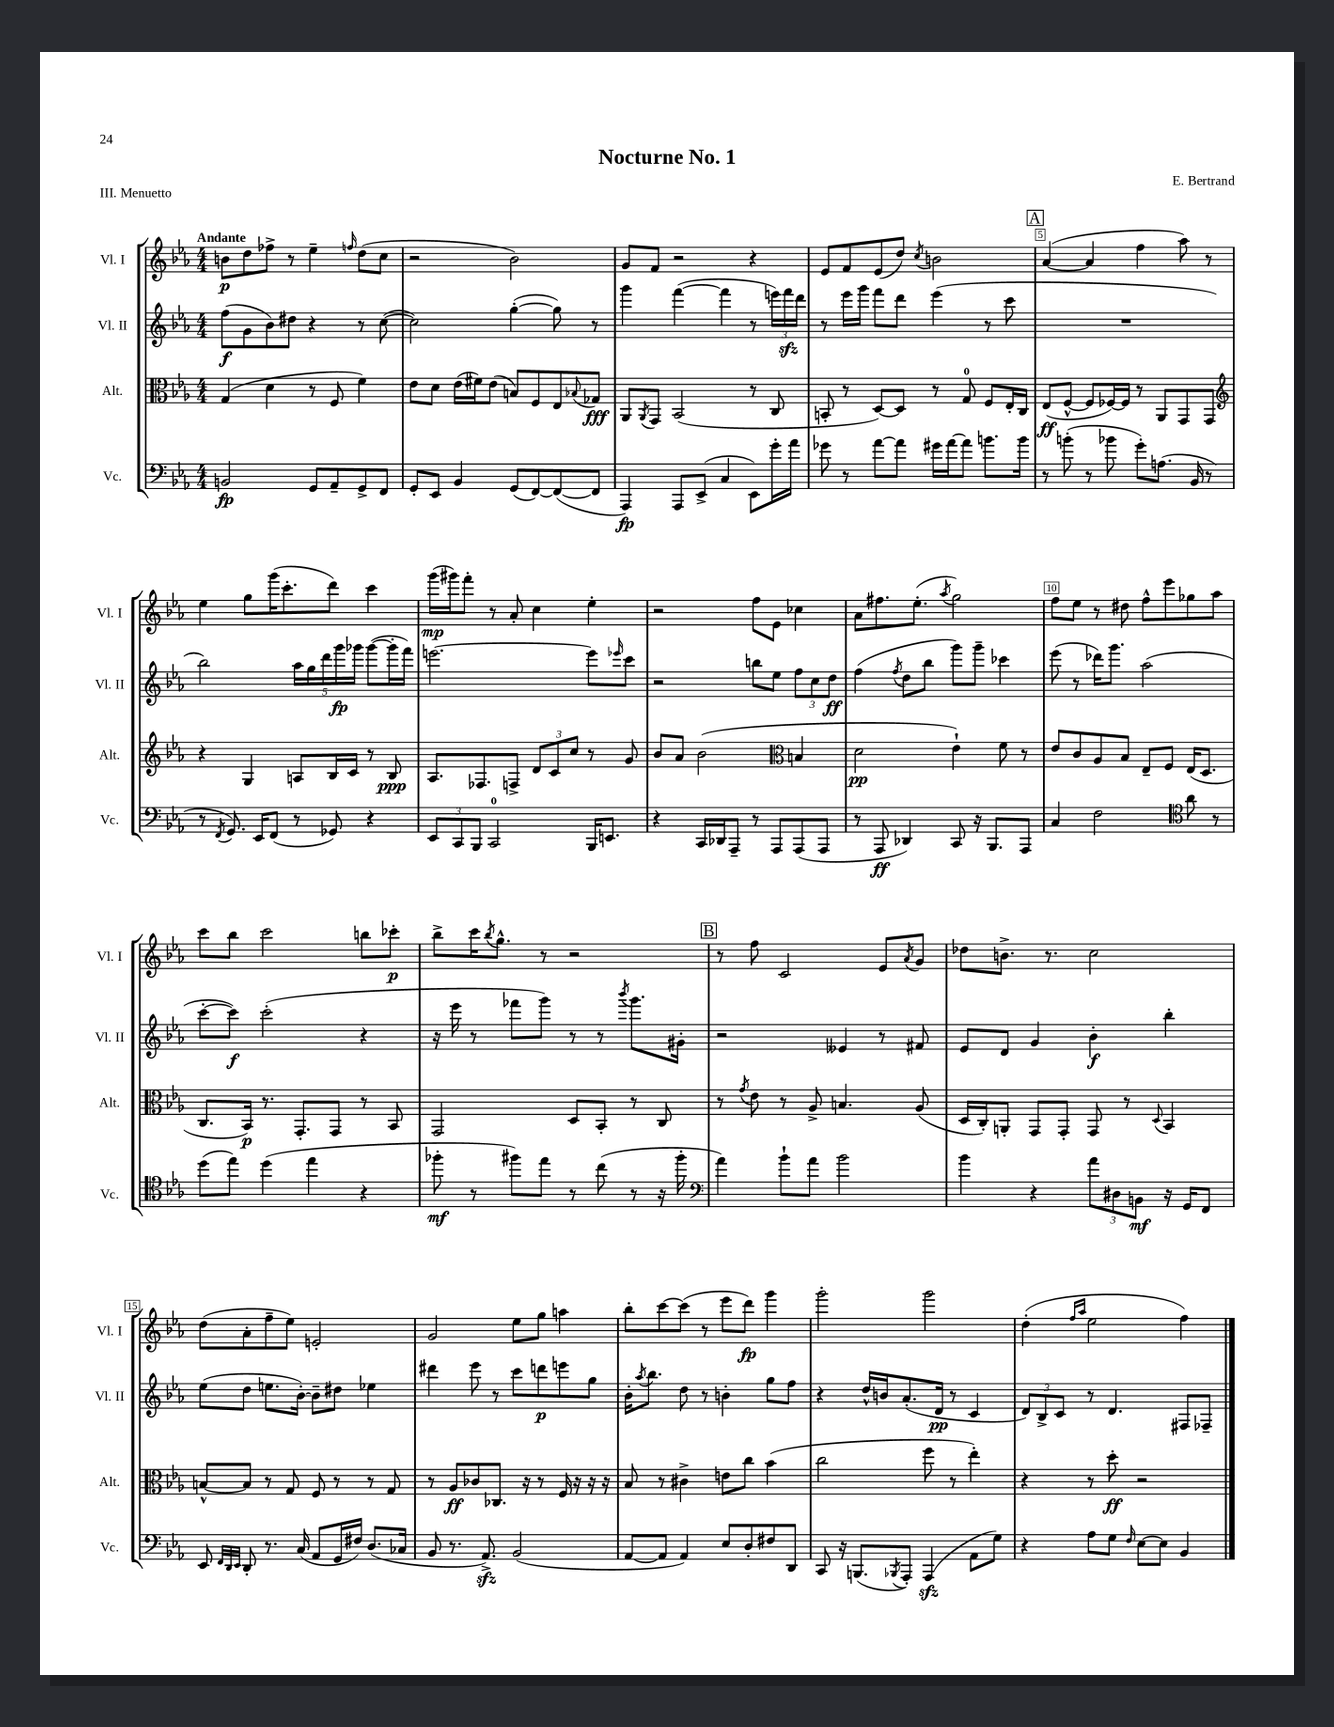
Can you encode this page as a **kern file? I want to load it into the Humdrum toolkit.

**kern	**kern	**kern	**kern
*staff4	*staff3	*staff2	*staff1
*clefF4	*clefC3	*clefG2	*clefG2
*k[b-e-a-]	*k[b-e-a-]	*k[b-e-a-]	*k[b-e-a-]
*M4/4	*M4/4	*M4/4	*M4/4
2BB/	(4G/	(8ff\L	8b\L
.	.	8g\	8dd\
.	4d\	8b-\)	8ff-^\J
.	.	8dd#\J	8r
8GG/L	8r	4r	4ee-~\
8AA-~/	8F/	.	.
.	.	.	16qqff/
8GG^/	4f\)	8r	(8dd\L
8FF/J	.	([8cc\	8cc\J
=	=	=	=
8GG'/L	8e-\L	2cc\])	2r
8EE-/J	8d\J	.	.
4BB-/	(16e-\LL	.	.
.	16f#\J)	.	.
.	(8e-\J	.	.
(8GG/L	8B/L)	([4gg'\	2b-\)
[8FF/)	8F/	.	.
(8FF/_	8E-/	8gg\])	.
.	8qqB-/	.	.
8FF/]J	8G-/J	8r	.
=	=	=	=
4AAA-/)	8AA-/L	4ggg\	8g/L
.	8qAA-/	.	.
.	8GG/J	.	8f/J
8AAA-/L	(2BB-/	([4fff\	2r
(8EE-^/J	.	.	.
4C/	.	4fff\]	.
8EE-\L)	8r	8r	4r
16g'\L	8C/	24eee\LL)	.
.	.	24fff\	.
16a-\JJ	.	.	.
.	.	24ddd\JJ	.
=	=	=	=
8g-\	8BB'/	8r	8e-/L
8r	8r	16eee-\LL	8f/
.	.	16ggg\JJ	.
[8a-\L	[8D/L)	8fff\L	(8e-/
8a-\]J	8D/]J	8ddd\J	8dd/J)
.	.	.	8qcc/
16g#\LL	8r	(4eee-\	2b\
[16a-\J	.	.	.
8a-\]J	8G/	.	.
8.b\L	8F/L	8r	.
.	16E-'/L	8ccc\	.
16b\Jk	16C/JJ	.	.
=	=	=	=
8r	(8E-/L	1r	([4a-/
(8b'\	[8F^^/J	.	.
8r	8F/]L	.	4a-/]
8b-\	[16F-/L)	.	.
.	16F-/]JJ	.	.
8g'\L)	8r	.	4ff\
(8.A\J	8AA-/L	.	.
.	8GG/	.	8aa-\)
16BB-/	.	.	.
8r	8GG/J	.	8r
=	=	=	=
*	*clefG2	*	*
8r	4r	2bb-\)	4ee-\
8qFF/	.	.	.
8.GG/)	.	.	.
.	4G/	.	8gg\L
16EE-/LK	.	.	.
(8FF/J	.	.	(16ggg\K
.	.	.	8.ccc'\
8r	8A/L	20aa-\LL	.
.	.	20gg\	.
.	.	20ddd\	.
8GG-/)	16B-/L	.	8ddd\J)
.	.	20ggg\	.
.	16c/JJ	.	.
.	.	20ggg-\JJ	.
4r	8r	([8ggg-\L	4ccc\
.	8B-/	16ggg-'\]L	.
.	.	16fff\JJ)	.
=	=	=	=
12EE-/L	8.A-/L	[2.eee\	(16ggg\LL
.	.	.	16ggg#\J)
12CC/	.	.	.
.	.	.	8fff'\J
12BBB-/J	.	.	.
.	8.F-/	.	.
2CC/	.	.	8r
.	8F^/J	.	8a-'/
.	12d/L	.	4cc\
.	12c/	.	.
.	12cc/J	.	.
16BBB-/LK	8r	8eee\]L	4ee-'\
8.EE/J	.	.	.
.	.	16qqeee-/	.
.	8g/	8ccc\J	.
=	=	=	=
4r	8b-/L	2r	2r
.	8a-/J	.	.
16CC/LL	(2b-\	.	.
16DD-/J	.	.	.
8AAA-~/J	.	.	.
8r	.	8bb\L	8ff\L
8AAA-/L	.	8ee-\J	8e-\J
*	*clefC3	*	*
(8AAA-/	4B/	12ff\L	4cc-\
.	.	12cc\	.
8AAA-/J	.	.	.
.	.	12dd\J	.
=	=	=	=
8r	2d\	(4ff\	8a-\L
8AAA-/	.	.	8.ff#\
.	.	8qff/	.
4DD-/)	.	8dd\L	.
.	.	.	(8.ee-'\J
.	.	8bb-\J	.
.	.	.	8qaa-/
8CC/	4e-`\)	8ggg\L)	2gg\)
16r	.	8ggg~\J	.
8.BBB-/L	.	.	.
.	8f\	4ccc-\	.
8AAA-/J	8r	.	.
=	=	=	=
4C/	8e-/L	(8eee-\	8ff\L
.	8c/	8r	8ee-\J
2F\	8A-/	16ddd-\LK)	8r
.	.	8.ggg\J	.
.	8B-/J	.	8dd#\
.	8E-~/L	(2aa-\	8ff^^\L
.	8F/J	.	8eee-\
*clefC4	*	*	*
8a-\	(16E-/LK	.	8gg-\
.	8.D/J	.	.
8r	.	.	8aa-\J
=	=	=	=
(8dd\L	8.C/L	[8ccc'\L	8ccc\L
8ee-\J)	.	8ccc\]J)	8bb-\J
.	16BB-/Jk)	.	.
(4dd\	8.r	(2ccc'\	2ccc\
.	8.GG'/L	.	.
4ee-\	.	.	.
.	8GG/J	.	.
4r	8r	4r	8bb\L
.	8BB-/	.	8ccc-'\J
=	=	=	=
8ff-'\	2GG/	16r	8bb-^\L
.	.	16eee-\	.
8r	.	8r	16ccc\K
.	.	.	8qbb-/
.	.	.	8.gg^^\J
8ff#\L)	.	8fff-\L	.
8ee-\J	.	8ggg\J)	8r
8r	8D/L	8r	2r
(8cc\	8BB-'/J	8r	.
.	.	8qbbb-/	.
8r	8r	8.ggg\L	.
16r	8C/	.	.
16ff#'\	.	16g#'\Jk	.
=	=	=	=
*clefF4	*	*	*
4a-\)	8r	2r	8r
.	8qg/	.	.
.	8e-\	.	8ff\
8b-`\L	8r	.	2c/
8a-\J	8A-^/	.	.
2b-\	4.B/	4e--/	.
.	.	8r	8e-/L
.	.	.	8qa-/
.	(8A-/	8f#/	8g/J
=	=	=	=
4b-\	16D/LL	8e-/L	8dd-\L
.	16C'/J)	.	.
.	8AA'/J	8d/J	8.b^\J
4r	8GG/L	4g/	.
.	.	.	8.r
.	8GG'/J	.	.
12a-\L	8GG/	4b-'\	2cc\
12D#\	.	.	.
.	8r	.	.
12BB\J	.	.	.
.	8qqD/	.	.
16r	4BB-/	4bb-'\	.
16GG/LK	.	.	.
8FF/J	.	.	.
=	=	=	=
8EE-/	[8B^^/L	(8ee-\L	(8dd\L
32qqFF/LLL	.	.	.
32qqDD/	.	.	.
32qqEE-/JJJ	.	.	.
8DD'/	8B/]J	8dd\J	8a-'\
8.r	8r	8.ee\L	8ff~\
.	8G/	.	8ee-\J)
(16C/	.	[16b-'\Jk)	.
8AA-/L	8F/	8b-~\]L	2e'/
16GG/L	8r	8dd#\J	.
16F#/JJ)	.	.	.
(8.D/L	8r	4ee-\	.
.	8G/	.	.
16C-/Jk	.	.	.
=	=	=	=
8BB-/	8r	4ddd#\	2g/
8.r	8A-/L	.	.
.	8c-/	8eee-\	.
8.AA-^/)	.	.	.
.	8.C-/J	8r	.
(2BB-/	.	8ccc\L	8ee-\L
.	16r	.	.
.	8r	8ddd\	8gg\J
.	16F/	8eee\	4aa\
.	16r	.	.
.	16r	8gg\J	.
.	16r	.	.
=	=	=	=
[8AA-/L	8B-/	16b-'\LK	8bb-'\L
.	.	8qaa-/	.
.	.	8.bb-\J	.
8AA-/]J	8r	.	[8ccc\
4AA-/)	4c#^\	8dd\	(8ccc\]J
.	.	8r	8r
8E-/L	8e\L	4b'\	8eee-\L
8D'/	8cc\J	.	8ddd\J)
8F#/	(4b-\	8gg\L	4ggg\
8DD/J	.	8ff\J	.
=	=	=	=
8CC/	2cc\	4r	2ggg'\
16r	.	.	.
(8.BBB/L	.	.	.
.	.	16dd^^/LL	.
.	.	16b/J	.
8qBBB-/	.	.	.
8AAA-'/J)	.	(8.a-'/	.
(4AAA-/	8ff\	.	2ggg\
.	.	16d/Jk	.
.	8r	8r	.
8AA-\L	4ee-'\)	4c/	.
8G\J)	.	.	.
=	=	=	=
4r	4r	12d/L)	(4dd'\
.	.	12B-^/	.
.	.	12c/J	.
.	.	.	16qqff/LL
.	.	.	16qqaa-/JJ
8A-\L	8r	8r	2ee-\
8G\J	8dd'\	4.d/	.
16qqF/	.	.	.
[8E-\L	2r	.	.
8E-\]J	.	.	.
4BB-/	.	8F#/L	4ff\)
.	.	8F-~/J	.
==	==	==	==
*-	*-	*-	*-
